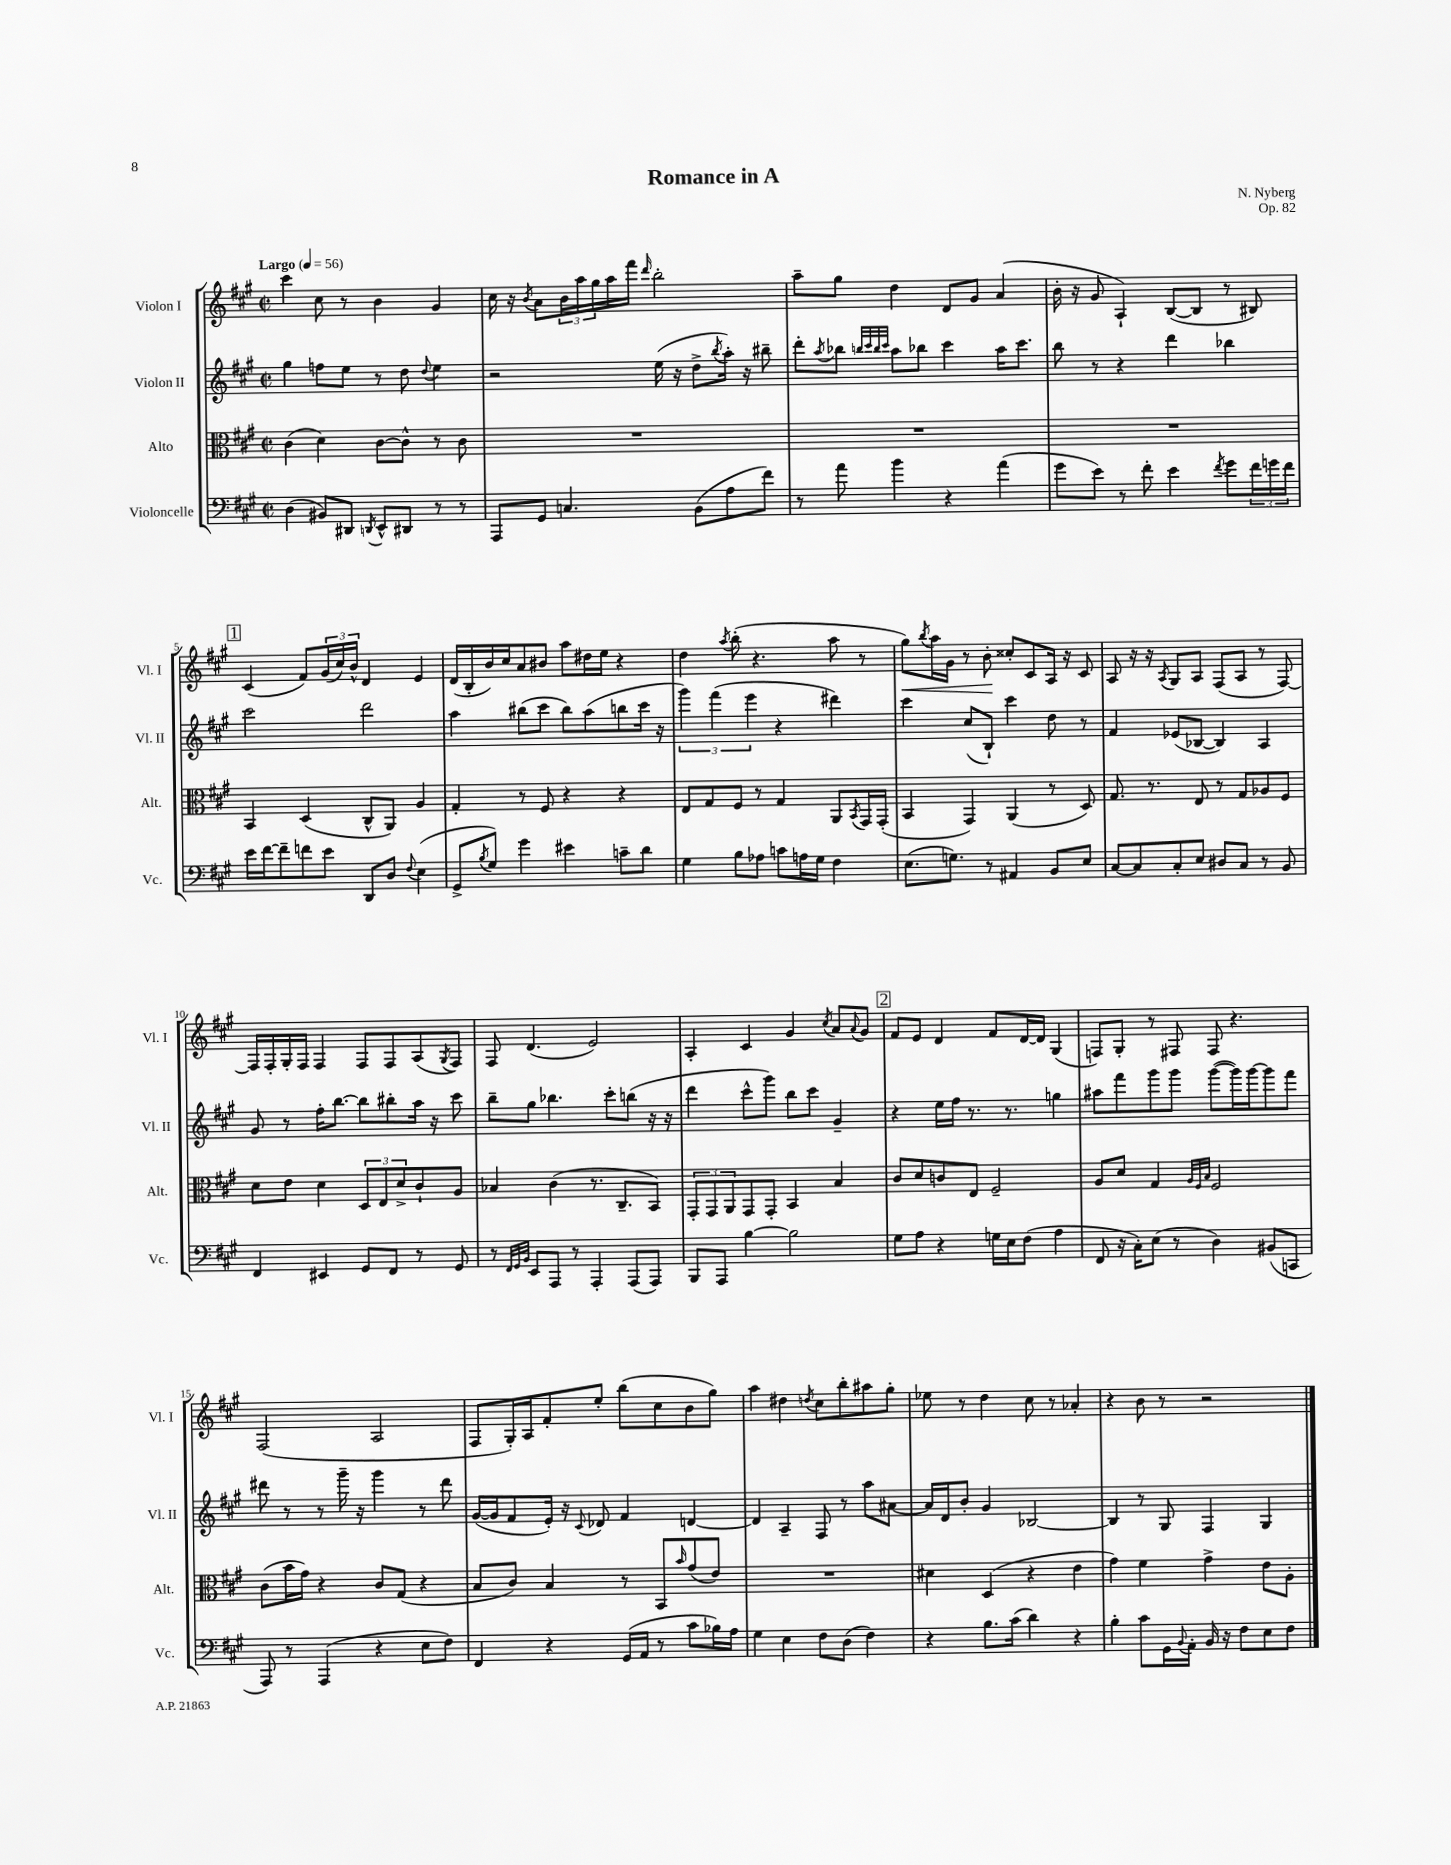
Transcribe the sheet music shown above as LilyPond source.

\header { title = "Romance in A" composer = "N. Nyberg" opus = "Op. 82" }
<<
\new StaffGroup <<
\new Staff = "s0" \with { instrumentName = "Violon I" shortInstrumentName = "Vl. I" } {
    \clef treble \key a \major \defaultTimeSignature \time 2/2 \tempo "Largo" 4 = 56
    cis'''4 cis''8 r8 b'4 gis'4 |
    cis''16 r16 \acciaccatura { b'8 } a'8 \tuplet 3/2 { b'16 a''16 gis''16 } a''16 fis'''16 \grace { d'''16 } b''2-. |
    a''8-- gis''8 d''4 d'8 gis'8 a'4( |
    b'16-. r16 gis'8 a4-!) b8~( b8 r8 bis8) |
    \mark \markup { \box "1" } cis'4( fis'8) \tuplet 3/2 { gis'16( cis''16) b'16-^ } d'4 e'4 |
    d'16( b16-. b'16) cis''16 a'8 bis'8 a''8 dis''16 e''16 r4 |
    d''4 \acciaccatura { a''8 } b''8-.( r4. a''8 r8 |
    gis''8\<) \acciaccatura { b''8 } a''16 gis'16 r8 b'8-.\! cisis''8-. cis'8 a16 r16 cis'8 |
    a8 r16 r16 \acciaccatura { a8 } gis8 a8 fis8( a8 r8 fis8~) |
    fis16 fis16-. gis16-. fis16 fis4 fis8 fis8 a8( \acciaccatura { gis8 } fis8) |
    fis8 d'4.( e'2) |
    a4-. cis'4 gis'4 \acciaccatura { cis''8 } a'8 \appoggiatura { a'8 } gis'8 |
    \mark \markup { \box "2" } fis'8 e'8 d'4 fis'8 d'16~ d'16 gis4( |
    f8) gis8-. r8 fis8 fis8 r4. |
    fis2( a2 |
    fis8 gis16-.) a16 fis'8-. e''8-. b''8( cis''8 b'8 gis''8) |
    a''4 dis''4 \acciaccatura { d''8 } cis''8 b''8-. ais''8 gis''8-. |
    ees''8 r8 d''4 cis''8 r8 aes'4-. |
    r4 b'8 r8 r2 \bar "|." |
}
\new Staff = "s1" \with { instrumentName = "Violon II" shortInstrumentName = "Vl. II" } {
    \clef treble \key a \major \defaultTimeSignature \time 2/2
    gis''4 f''8 e''8 r8 d''8 \appoggiatura { d''8 } e''4 |
    r2 e''16( r16 d''8-> \acciaccatura { b''8 } a''16-.) r16 bis''8-- |
    d'''8-. \acciaccatura { a''8 } bes''8 \grace { b''32 cis'''32 b''32 cis'''32 } a''8 bes''8 cis'''4 a''16 cis'''8. |
    b''8 r8 r4 d'''4 bes''4 |
    \mark \markup { \box "1" } cis'''2 d'''2 |
    a''4 bis''8( cis'''8 bis''8) a''8( b''8 cis'''16 r16 |
    \tuplet 3/2 { gis'''4) fis'''4( e'''4 } r4 dis'''4) |
    cis'''4 cis''8( b8-!) cis'''4 d''8 r8 |
    fis'4 ees'8( bes8~ bes4) a4 |
    gis'8 r8 fis''16-. b''8.~ b''8 bis''8-. a''16 r16 cis'''8 |
    b''8-- gis''8 bes''4. cis'''8-. b''8( r16 r16 |
    d'''4 cis'''8-^ gis'''8) b''8 cis'''8 gis'4-- |
    \mark \markup { \box "2" } r4 e''16 fis''16 r8. r8. g''4 |
    ais''8 fis'''8 gis'''8 gis'''8 gis'''8~( gis'''16) gis'''16~ gis'''8 fis'''8 |
    dis'''8 r8 r8 gis'''16-- r16 gis'''4 r8 dis'''8 |
    gis'16~( gis'16 fis'8 e'16-.) r16 \appoggiatura { cis'8 } des'8 fis'4 d'4~ |
    d'4 a4-- fis8 r8 a''8 ais'8~ |
    ais'16 d'16 b'8-. gis'4 bes2~ |
    bes4 r8 gis8 fis4 gis4 \bar "|." |
}
\new Staff = "s2" \with { instrumentName = "Alto" shortInstrumentName = "Alt." } {
    \clef alto \key a \major \defaultTimeSignature \time 2/2
    cis'4( d'4) cis'8~ cis'8-^ r8 cis'8 |
    R1 |
    R1 |
    R1 |
    \mark \markup { \box "1" } b,4 d4( cis8-^ a,8) a4 |
    gis4-. r8 fis8 r4 r4 |
    e8 gis8 fis8 r8 gis4 a,8 \acciaccatura { b,8 } gis,16 gis,16-.( |
    b,4 gis,4) a,4( r8 d8) |
    gis8. r8. e8 r8 gis8 aes8 fis8 |
    d'8 e'8 d'4 \tuplet 3/2 { d8 e8 d'8-> } cis'8-! a8 |
    bes4 cis'4( r8. cis8.-- b,8) |
    \tuplet 3/2 { gis,8-. gis,8 a,8 } gis,8 gis,8-. b,4 b4 |
    \mark \markup { \box "2" } cis'8 d'8 c'8 e8 fis2-- |
    a8 d'8 gis4 \grace { a32 fis32 b32 } fis2 |
    cis'8( b'16 gis'16) r4 cis'8 gis8( r4 |
    b8 cis'8) b4 r8 b,8 \grace { b'16 } gis'8( e'8) |
    R1 |
    dis'4 d4( r4 e'4 |
    gis'4) fis'4 gis'4-> e'8 a8-. \bar "|." |
}
\new Staff = "s3" \with { instrumentName = "Violoncelle" shortInstrumentName = "Vc." } {
    \clef bass \key a \major \defaultTimeSignature \time 2/2
    d4( bis,8) dis,8 \acciaccatura { d,8 } e,8-^ dis,8 r8 r8 |
    a,,8 gis,8 c4. b,8( a8 fis'8) |
    r8 a'8 b'4 r4 a'4( |
    gis'8 e'8) r8 fis'8-. e'4 \acciaccatura { fis'8 } gis'8 \tuplet 3/2 { fis'16 g'16 fis'16 } |
    \mark \markup { \box "1" } e'16 fis'16~ fis'8-- f'8 e'8 d,8 d8 \appoggiatura { fis8 } e4( |
    gis,8-> \acciaccatura { b8 } gis8) gis'4 eis'4 c'8-- d'8 |
    gis4 b8 aes8 c'8 a16 gis16 fis4 |
    e8.( g8.) r8 ais,4 b,8 e8 |
    cis8~ cis8 cis8-. e8 dis8 cis8 r8 b,8 |
    fis,4 eis,4 gis,8 fis,8 r8 gis,8 |
    r8 \grace { fis,32 gis,32 b,32 } e,8 a,,8 r8 a,,4-. a,,8( a,,8) |
    b,,8 a,,8 b4~ b2 |
    \mark \markup { \box "2" } gis8 a8 r4 g16 e16 fis8( a4 |
    fis,8 r16 cis16-.) e8( r8 d4) bis,8( c,8 |
    a,,8) r8 a,,4( r4 e8 fis8) |
    fis,4 r4 gis,16( a,16 r8 cis'8 bes16) a16 |
    gis4 e4 fis8 d8( fis4) |
    r4 b8. cis'16( d'4) r4 |
    b4-. cis'8 gis,16 \appoggiatura { b,8 } a,16-. b,16 r16 fis8 e8 fis8 \bar "|." |
}
>>
>>
